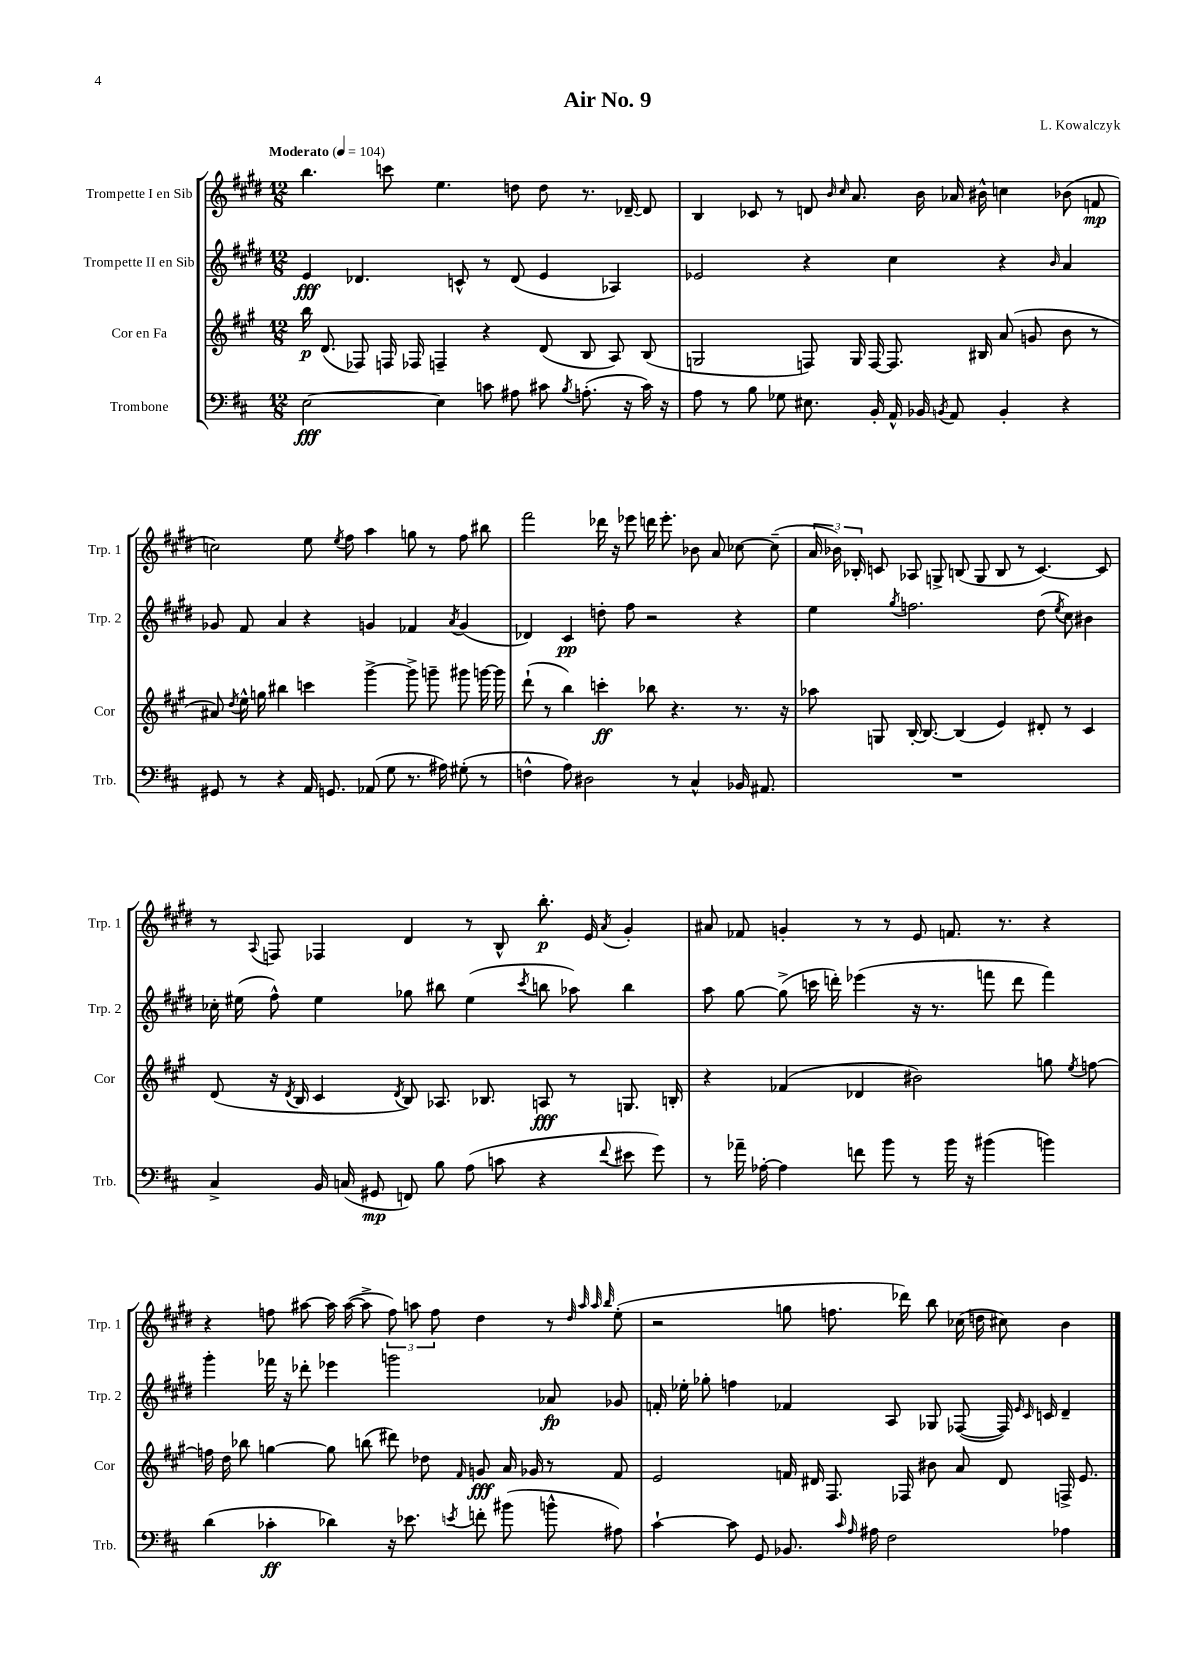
\header { title = "Air No. 9" composer = "L. Kowalczyk" }
<<
\new StaffGroup <<
\new Staff = "s0" \with { instrumentName = "Trompette I en Sib" shortInstrumentName = "Trp. 1" } {
    \clef treble \key e \major \numericTimeSignature \time 12/8 \tempo "Moderato" 4 = 104
    \autoBeamOff b''4. c'''8 e''4. d''8 d''8 r8. des'16~-- des'8 |
    b4 ces'8 r8 d'8 \grace { b'16 cis''16 } a'8. b'16 aes'16 bis'16-^ c''4 bes'8( f'8\mp |
    c''2) e''8 \acciaccatura { e''8 } fis''8 a''4 g''8 r8 fis''8 bis''8 |
    fis'''2 des'''16 r16 ees'''8 d'''16 ees'''8.-. bes'8 a'8 ces''8~ ces''8--( |
    \tuplet 3/2 { a'16 bes'16) bes16-. } c'8 aes8 g8-> b8( g8 b8 r8 c'4.~) c'8 |
    r8 \appoggiatura { a8 } f8 fes4 dis'4 r8 b8-^ b''8.-.\p e'16 \acciaccatura { a'8 } gis'4-. |
    ais'8 fes'8 g'4-. r8 r8 e'8 f'8. r8. r4 |
    r4 f''8 ais''8~ ais''16 ais''16~( ais''8-> \tuplet 3/2 { f''8) a''8 f''8 } dis''4 r8 \grace { dis''32 a''32 a''32 b''32 } e''8-.( |
    r2 g''8 f''8. des'''16) b''8 ces''16( d''16 cis''8) b'4 \bar "|." |
}
\new Staff = "s1" \with { instrumentName = "Trompette II en Sib" shortInstrumentName = "Trp. 2" } {
    \clef treble \key e \major \numericTimeSignature \time 12/8
    \autoBeamOff e'4\fff des'4. c'8-^ r8 des'8( e'4 aes4) |
    ees'2 r4 cis''4 r4 \grace { b'16 } a'4 |
    ges'8 fis'8 a'4 r4 g'4 fes'4 \acciaccatura { a'8 } g'4( |
    des'4) cis'4\pp d''8-. fis''8 r2 r4 |
    e''4 \acciaccatura { gis''8 } f''2. dis''8( \acciaccatura { e''8 } cis''8) bis'4 |
    ces''16-. eis''16( fis''8-^) eis''4 ges''8 bis''8 eis''4( \acciaccatura { cis'''8 } b''8 aes''8) b''4 |
    a''8 gis''8~ gis''8->( c'''16 d'''16-.) ees'''4( r16 r8. f'''8 d'''8 f'''4) |
    gis'''4-. fes'''16 r16 des'''8-. ees'''4 g'''2 aes'8\fp ges'8 |
    f'16-. ees''16-. ges''8-. f''4 fes'4 a8 ges8 fes8~( fes16) \grace { e'16 cis'16 } c'16 dis'4-- \bar "|." |
}
\new Staff = "s2" \with { instrumentName = "Cor en Fa" shortInstrumentName = "Cor" } {
    \clef treble \key a \major \numericTimeSignature \time 12/8
    \autoBeamOff b''16\p d'8.( fes8) f16 fes16 f4-- r4 d'8( b8 a8) b8( |
    g2 f8) g16 f16~ f8. bis16 a'8( g'8 b'8 r8 |
    ais'8) \acciaccatura { d''8 } e''16-^ g''16 bis''4 c'''4 gis'''4~-> gis'''8-> g'''8-- gis'''8 g'''16~ g'''16 |
    d'''8-!( r8 b''4) c'''4-.\ff bes''8 r4. r8. r16 |
    aes''8 g8 b16~-. b8.~ b4( e'4) dis'8-. r8 cis'4 |
    d'8( r16 \acciaccatura { d'8 } b16 cis'4 \acciaccatura { d'8 } b8) aes8. bes8. a8\fff r8 g8. b16-. |
    r4 fes'4( des'4 bis'2) g''8 \acciaccatura { e''8 } f''8~ |
    f''16 d''16 bes''8 g''4~ g''8 b''8( dis'''8) des''8 \grace { fis'16 } g'8\fff a'16 ges'16 r8 fis'8 |
    e'2 f'16 dis'16 fis8. fes16 bis'8 a'8 dis'8 f16-> e'8. \bar "|." |
}
\new Staff = "s3" \with { instrumentName = "Trombone" shortInstrumentName = "Trb." } {
    \clef bass \key d \major \numericTimeSignature \time 12/8
    \autoBeamOff e2~\fff e4 c'8 ais8 cis'8 \acciaccatura { b8 } a8.-.( r16 cis'16) r16 |
    a8 r8 b8 ges8 eis8. b,16-. a,16-^ bes,16 \acciaccatura { b,8 } a,8 b,4-. r4 |
    gis,8 r8 r4 a,16 g,8. aes,8( g8 r8. ais16) gis8-.( r8 |
    f4-^ a8) dis2 r8 cis4-^ bes,16 ais,8. |
    R1. |
    cis4-> b,16 c16( gis,8\mp f,8) b8 a8( c'8 r4 \appoggiatura { fis'8 } eis'8 g'8) |
    r8 aes'16-- aes16~-. aes4 f'8 b'8 r8 b'16 r16 bis'4( b'4) |
    d'4( ces'4-.\ff des'4) r16 ees'8. \acciaccatura { e'8 } f'8-. bis'8( b'8-^ ais8) |
    cis'4~-! cis'8 g,8 bes,8. \grace { cis'16 a16 } ais16 fis2 aes4 \bar "|." |
}
>>
>>
\layout { \context { \Score \remove "Bar_number_engraver" } }
